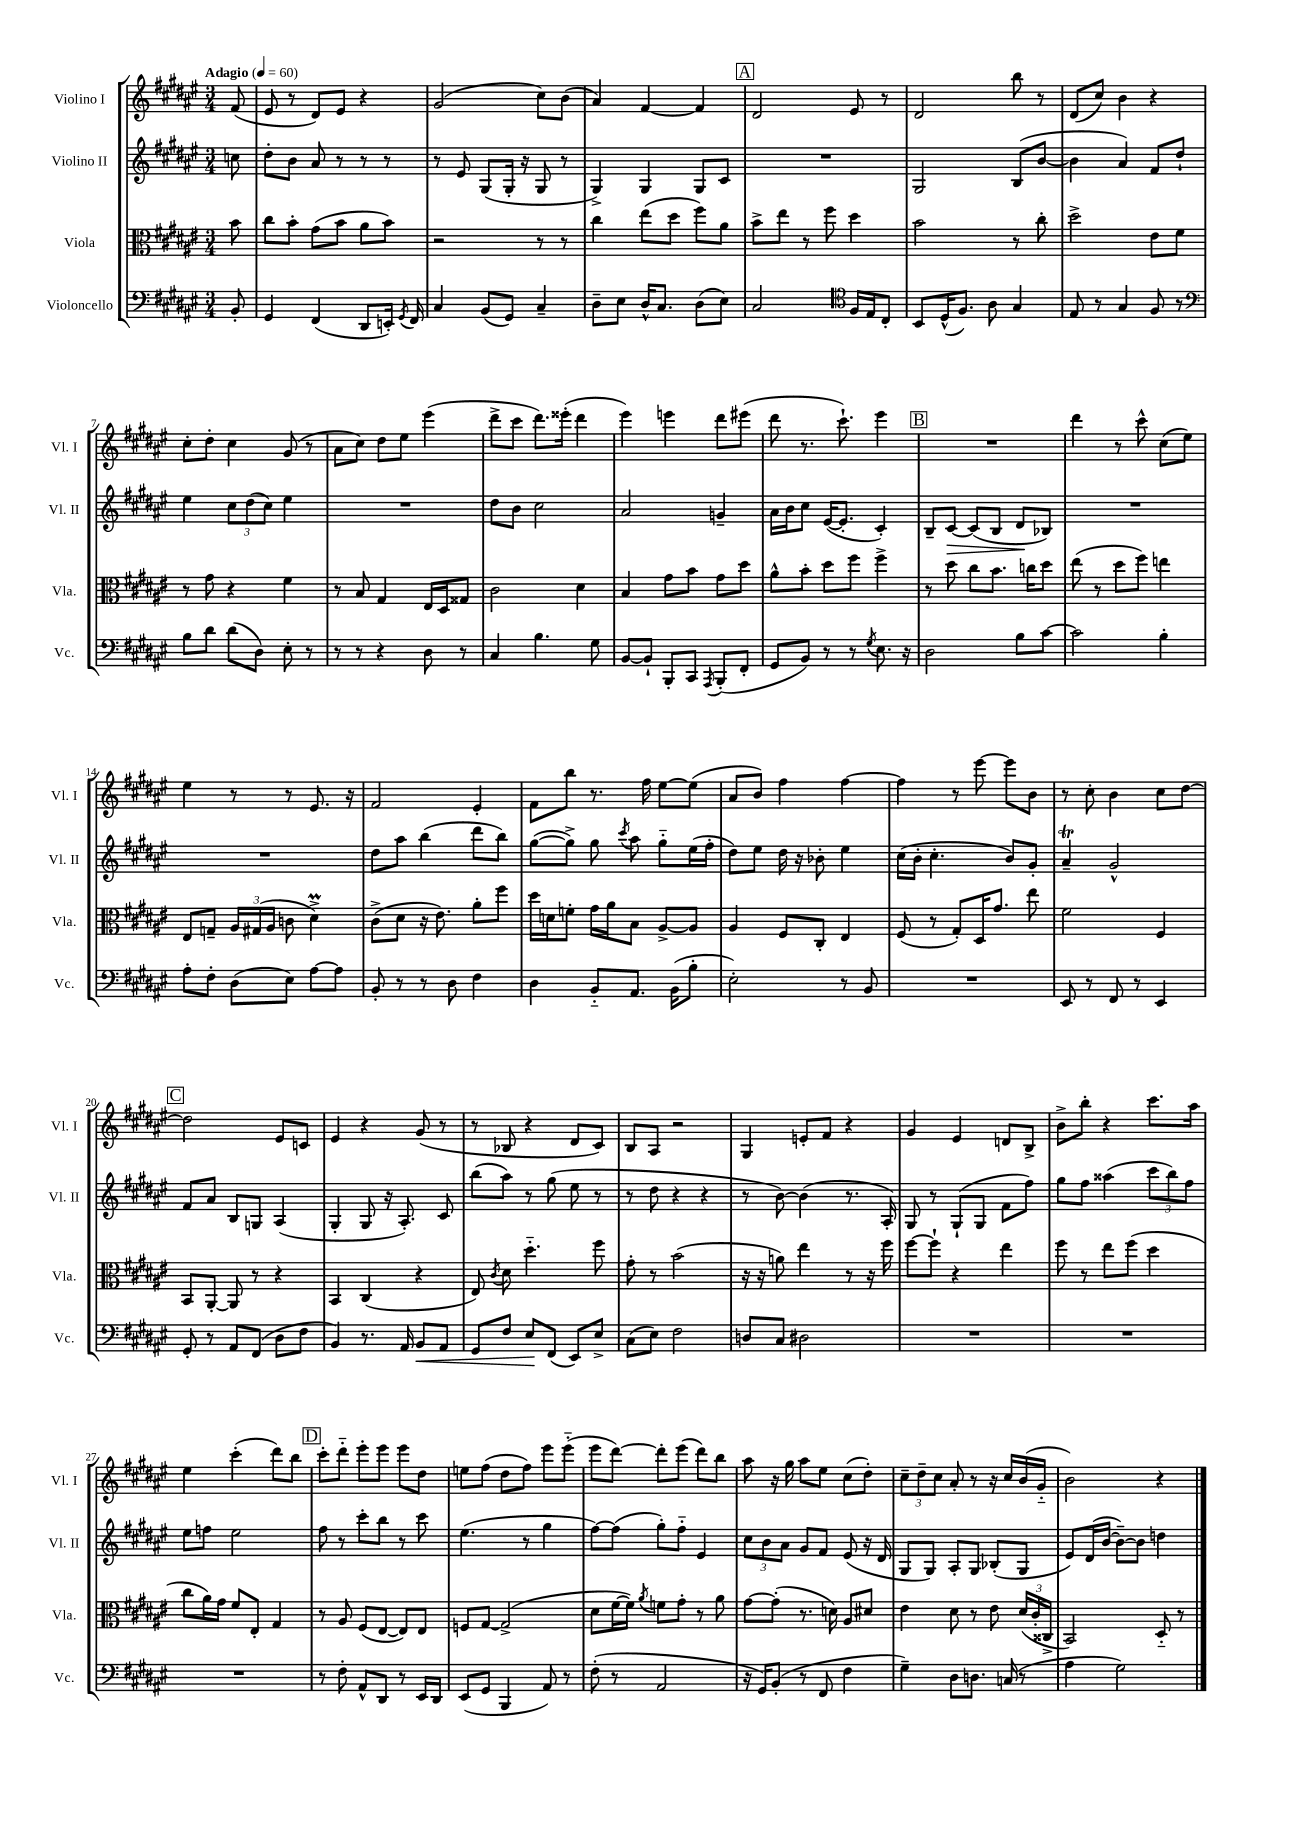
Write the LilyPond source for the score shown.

<<
\new StaffGroup <<
\new Staff = "s0" \with { instrumentName = "Violino I" shortInstrumentName = "Vl. I" } {
    \clef treble \key fis \major \numericTimeSignature \time 3/4 \partial 8 \tempo "Adagio" 4 = 60
    \autoBeamOff fis'8( |
    eis'8 r8 dis'8[) eis'8] r4 |
    gis'2( cis''8[) b'8]( |
    ais'4) fis'4~ fis'4 |
    \mark \markup { \box "A" } dis'2 eis'8 r8 |
    dis'2 b''8 r8 |
    dis'8[( cis''8]) b'4 r4 |
    cis''8[-. dis''8]-. cis''4 gis'8( r8 |
    ais'8[ cis''8]) dis''8[ eis''8] eis'''4( |
    dis'''8[-> cis'''8] dis'''8.[) eisis'''16]-.( dis'''4 |
    eis'''4) e'''4 dis'''8[ eis'''8]( |
    dis'''8 r8. cis'''8.-!) eis'''4 |
    \mark \markup { \box "B" } R2. |
    dis'''4 r8 cis'''8-^ cis''8[( eis''8]) |
    eis''4 r8 r8 eis'8. r16 |
    fis'2 eis'4-. |
    fis'8[ b''8] r8. fis''16 eis''8[~ eis''8]( |
    ais'8[ b'8]) fis''4 fis''4~ |
    fis''4 r8 eis'''8~ eis'''8[ b'8] |
    r8 cis''8-. b'4 cis''8[ dis''8]~ |
    \mark \markup { \box "C" } dis''2 eis'8[ c'8] |
    eis'4 r4 gis'8( r8 |
    r8 bes8 r4 dis'8[ cis'8]) |
    b8[ ais8] r2 |
    gis4 e'8[-. fis'8] r4 |
    gis'4 eis'4 d'8[ b8]-> |
    b'8[-> b''8]-. r4 cis'''8.[ ais''16] |
    eis''4 cis'''4-.( dis'''8[) b''8] |
    \mark \markup { \box "D" } cis'''8[-. dis'''8]-_ eis'''8[-. eis'''8] eis'''8[ dis''8] |
    e''8[ fis''8]( dis''8[ fis''8]) eis'''8[ eis'''8]-_( |
    eis'''8[ dis'''8]~) dis'''8[-. eis'''8]( dis'''8[) b''8] |
    ais''8 r16 gis''16 ais''8[ eis''8] cis''8[( dis''8]-.) |
    \tuplet 3/2 { cis''8[-- dis''8-- cis''8] } ais'8-. r8 r16 cis''16[ b'16( gis'16]-_ |
    b'2) r4 \bar "|." |
}
\new Staff = "s1" \with { instrumentName = "Violino II" shortInstrumentName = "Vl. II" } {
    \clef treble \key fis \major \numericTimeSignature \time 3/4 \partial 8
    \autoBeamOff c''8 |
    dis''8[-. b'8] ais'8 r8 r8 r8 |
    r8 eis'8 gis8[( gis16]-. r16 gis8 r8 |
    gis4->) gis4 gis8[ cis'8] |
    \mark \markup { \box "A" } R2. |
    gis2 b8[( b'8]~ |
    b'4 ais'4) fis'8[ dis''8]-! |
    eis''4 \tuplet 3/2 { cis''8[ dis''8( cis''8]) } eis''4 |
    R2. |
    dis''8[ b'8] cis''2 |
    ais'2 g'4-- |
    ais'16[ b'16 cis''8] eis'16[~( eis'8.]-. cis'4-.) |
    \mark \markup { \box "B" } b8[-- cis'8]~\> cis'8[( b8] dis'8[\! bes8]) |
    R2. |
    R2. |
    dis''8[ ais''8] b''4( dis'''8[ b''8]) |
    gis''8[~( gis''8]->) gis''8 \acciaccatura { cis'''8 } ais''8 gis''8[-_ eis''16( fis''16]-. |
    dis''8[) eis''8] dis''16 r16 bes'8-. eis''4 |
    cis''16[( b'16]-. cis''4.-. b'8[) gis'8]-. |
    ais'4--\trill gis'2-^ |
    \mark \markup { \box "C" } fis'8[ ais'8] b8[ g8] ais4( |
    gis4-. gis8 r16 ais8.-.) cis'8 |
    b''8[( ais''8]) r8 gis''8( eis''8 r8 |
    r8 dis''8 r4 r4 |
    r8 b'8~) b'4( r8. ais16-.) |
    gis8 r8 gis8[-!( gis8] fis'8[ fis''8]) |
    gis''8[ fis''8] aisis''4( \tuplet 3/2 { cis'''8[ b''8) fis''8] } |
    eis''8[ f''8] eis''2 |
    \mark \markup { \box "D" } fis''8 r8 cis'''8[-. b''8] r8 cis'''8 |
    eis''4.( r8 gis''4 |
    fis''8[~) fis''8]( gis''8[-.) fis''8]-_ eis'4 |
    \tuplet 3/2 { cis''8[ b'8 ais'8] } gis'8[ fis'8] eis'8( r16 dis'16 |
    gis8[ gis8]) ais8[-. gis8] bes8[-.( gis8] |
    eis'8[) dis'16( b'16]~ b'8[~--) b'8] d''4 \bar "|." |
}
\new Staff = "s2" \with { instrumentName = "Viola" shortInstrumentName = "Vla." } {
    \clef alto \key fis \major \numericTimeSignature \time 3/4 \partial 8
    \autoBeamOff b'8 |
    cis''8[ b'8]-. gis'8[( b'8] ais'8[ b'8]) |
    r2 r8 r8 |
    cis''4 eis''8[( dis''8] fis''8[) ais'8] |
    \mark \markup { \box "A" } b'8[-> eis''8] r8 fis''8 dis''4 |
    b'2 r8 cis''8-. |
    dis''2-> eis'8[ fis'8] |
    r8 gis'8 r4 fis'4 |
    r8 b8 gis4 eis16[ dis16 gisis8] |
    cis'2 dis'4 |
    b4 gis'8[ b'8] gis'8[ dis''8] |
    ais'8[-^ b'8]-. dis''8[ fis''8] fis''4-> |
    \mark \markup { \box "B" } r8 dis''8 cis''8[ b'8.] c''16[ dis''8] |
    eis''8( r8 dis''8[ fis''8]) e''4 |
    eis8[ g8]-- \tuplet 3/2 { ais16[ gis16( ais16] } c'8 dis'4->\prall) |
    cis'8[->( dis'8] r16 eis'8.) ais'8[-. fis''8] |
    dis''16[ d'16 f'8]-. gis'16[ ais'16 b8] ais8[~-> ais8] |
    ais4 fis8[ cis8]-. eis4 |
    fis8( r8 gis8[-.) dis16 gis'8.] eis''8 |
    fis'2 fis4 |
    \mark \markup { \box "C" } b,8[ ais,8]~-. ais,8 r8 r4 |
    b,4 cis4( r4 |
    eis8) \acciaccatura { cis'8 } dis'8 dis''4.-_ fis''8 |
    gis'8-. r8 b'2( |
    r16 r16 a'8) eis''4 r8 r16 fis''16 |
    fis''8[~ fis''8]-! r4 eis''4 |
    fis''8 r8 eis''8[ fis''8]( dis''4 |
    cis''8[ ais'16) gis'16] fis'8[ eis8]-. gis4 |
    \mark \markup { \box "D" } r8 ais8 fis8[( eis8]~ eis8[) eis8] |
    f8[ gis8]~ gis2->( |
    dis'8[ fis'16~ fis'16]) \acciaccatura { ais'8 } f'8[ gis'8]-. r8 ais'8 |
    gis'8[~ gis'8]-.( r8. d'16) ais8[ dis'8] |
    eis'4 dis'8 r8 eis'8 \tuplet 3/2 { dis'16[( cis'16-. cisis16]-> } |
    b,2) dis8-_ r8 \bar "|." |
}
\new Staff = "s3" \with { instrumentName = "Violoncello" shortInstrumentName = "Vc." } {
    \clef bass \key fis \major \numericTimeSignature \time 3/4 \partial 8
    \autoBeamOff b,8-. |
    gis,4 fis,4( dis,8[ e,16]-.) \acciaccatura { gis,8 } fis,16 |
    cis4 b,8[( gis,8]) cis4-- |
    dis8[-- eis8] dis16[-^ cis8.] dis8[( eis8]) |
    \mark \markup { \box "A" } cis2 \clef tenor fis16[ eis16 cis8]-. |
    b,8[ dis16-^( fis8.]) ais8 gis4 |
    eis8 r8 gis4 fis8 r8 |
    \clef bass b8[ dis'8] dis'8[( dis8]) eis8-. r8 |
    r8 r8 r4 dis8 r8 |
    cis4 b4. gis8 |
    b,8[~ b,8]-! b,,8[-. cis,8] \acciaccatura { ais,,8 } b,,8[-.( fis,8]-. |
    gis,8[ b,8]) r8 r8 \acciaccatura { gis8 } eis8. r16 |
    \mark \markup { \box "B" } dis2 b8[ cis'8]~ |
    cis'2 b4-. |
    ais8[-. fis8]-. dis8[( eis8]) ais8[~ ais8] |
    b,8-. r8 r8 dis8 fis4 |
    dis4 b,8[-_ ais,8.] b,16[( b8]-. |
    eis2-.) r8 b,8 |
    R2. |
    eis,8 r8 fis,8 r8 eis,4 |
    \mark \markup { \box "C" } gis,8-. r8 ais,8[ fis,8]( dis8[ fis8] |
    b,4) r8. ais,16 b,8[\< ais,8] |
    gis,8[ fis8] eis8[\! fis,8]( eis,8[) eis8]-> |
    cis8[( eis8]) fis2 |
    d8[ cis8] dis2 |
    R2. |
    R2. |
    R2. |
    \mark \markup { \box "D" } r8 fis8-. ais,8[-^ dis,8] r8 eis,16[ dis,16] |
    eis,8[( gis,8] b,,4 ais,8) r8 |
    fis8-.( r8 ais,2 |
    r16 gis,16[) b,8]-.( r8 fis,8 fis4 |
    gis4--) dis8[ d8.] c16( r8 |
    ais4 gis2) \bar "|." |
}
>>
>>
